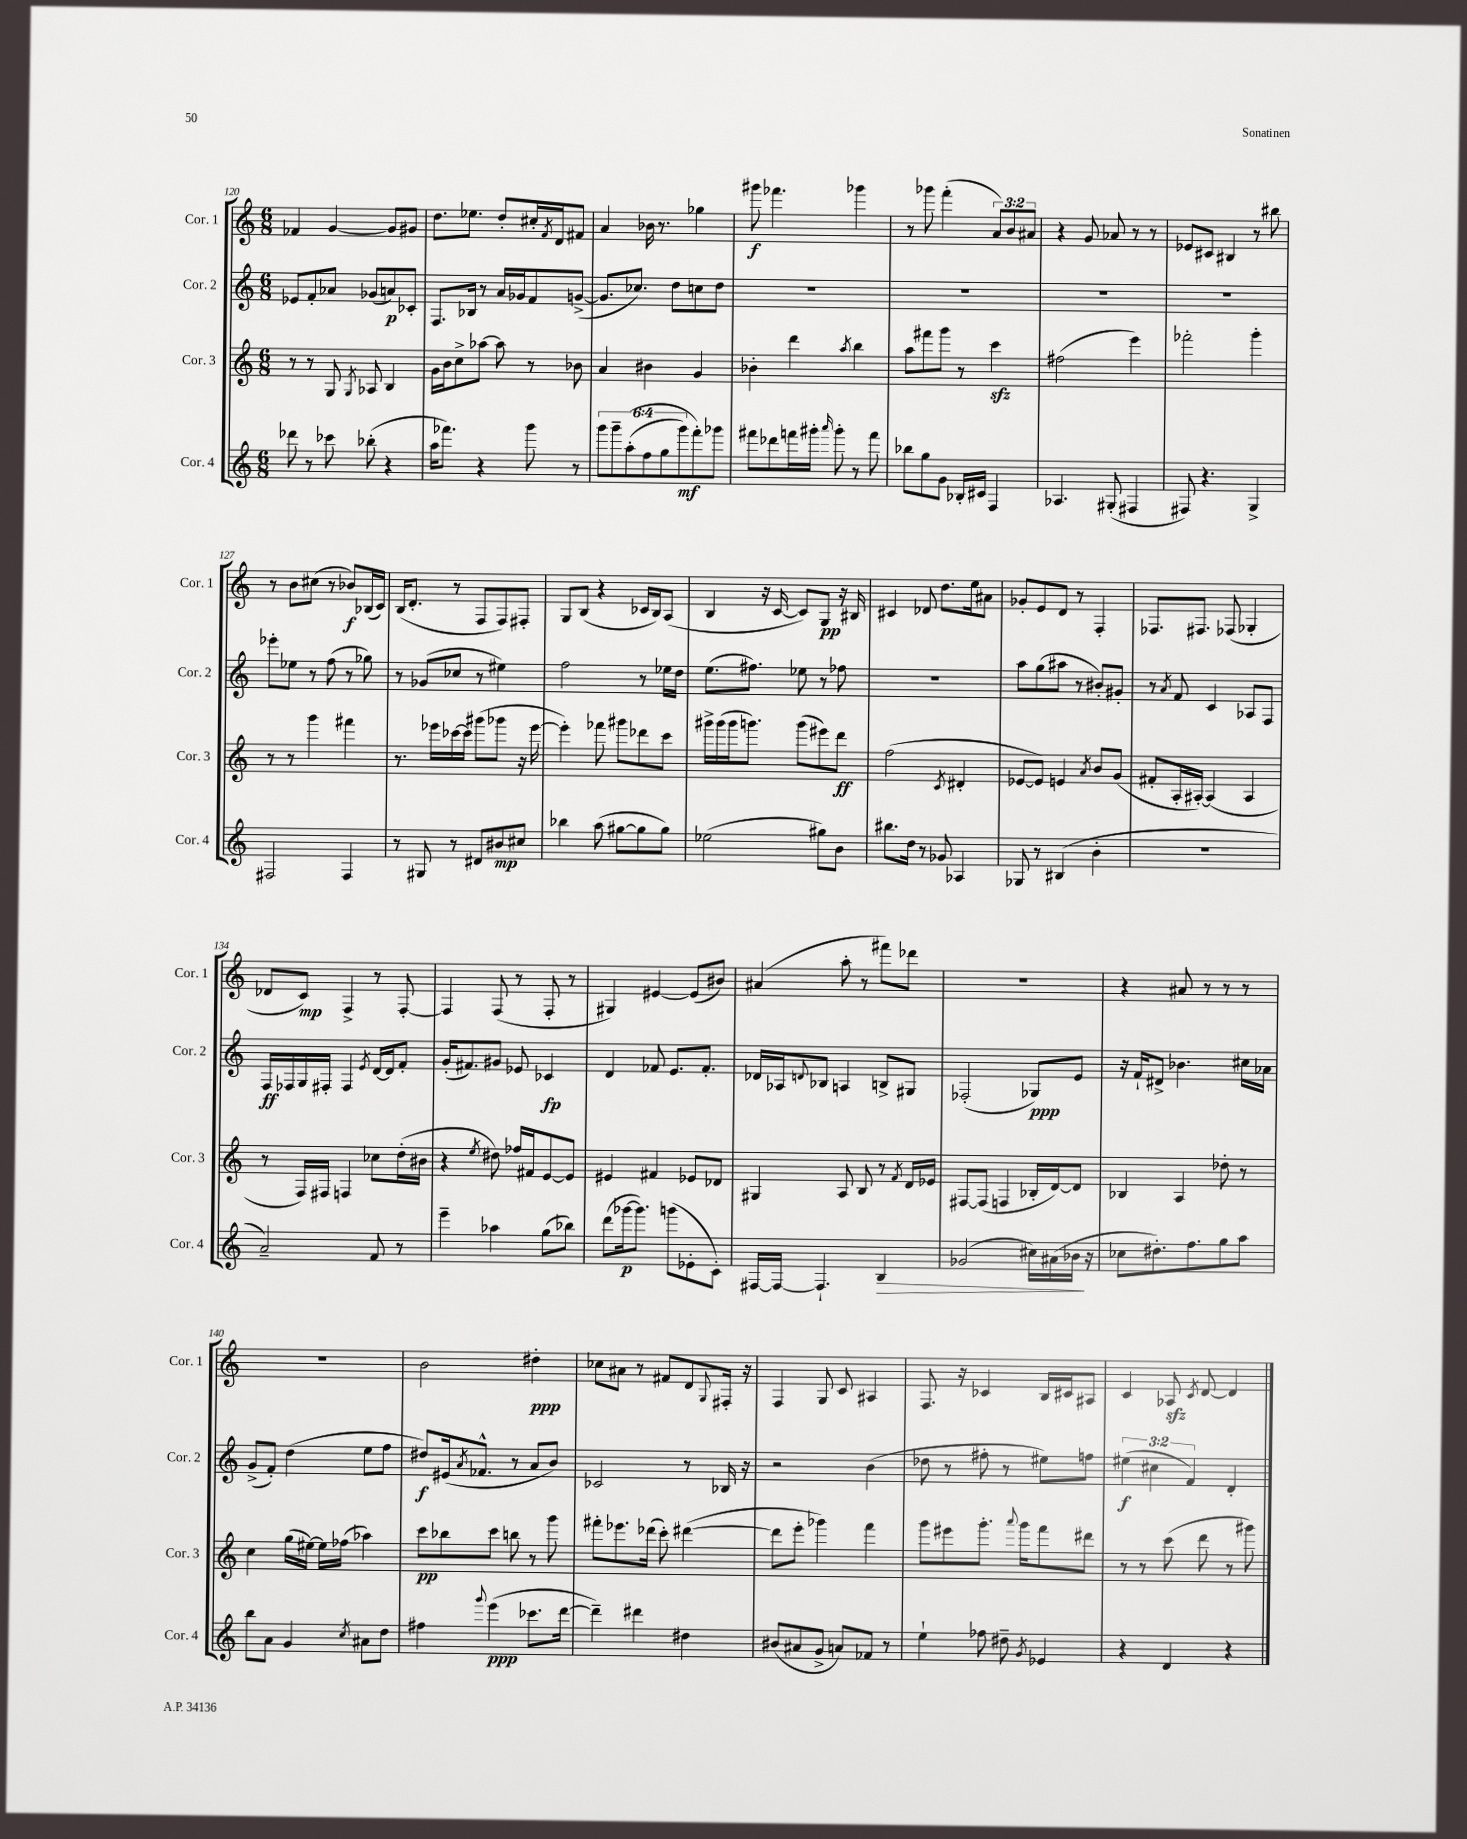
<<
\new StaffGroup <<
\new Staff = "s0" \with { instrumentName = "Cor. 1" shortInstrumentName = "Cor. 1" } {
    \clef treble \key c \major \numericTimeSignature \time 6/8 \override Staff.TupletNumber.text = #tuplet-number::calc-fraction-text
    fes'4 g'4~ g'8 gis'8 |
    d''8. ees''8. d''8-. cis''16-. \acciaccatura { f'8 } d'16 fis'8 |
    a'4 bes'16 r8. ges''4 |
    gis'''8\f fes'''4. ges'''4 |
    r8 ges'''8 f'''4-.( \tuplet 3/2 { a'8) b'8 ais'8 } |
    r4 g'8 aes'8 r8 r8 |
    ees'8 cis'8 bis4 r8 bis''8 |
    r8 b'8 cis''8( r8 bes'8\f) bes16( c'16) |
    b16( d'8.-. r8 f8 f8) fis8-. |
    g8 b8( r4 ces'16 b16) a8( |
    b4 r16 c'16~ c'8) g8\pp r16 bis16 |
    cis'4 des'8 d''8. e''16 ais'8 |
    ges'8-. e'8 d'8 r8 f4-. |
    fes8. fis8. fes8( ges4-. |
    des'8 c'8\mp) f4-> r8 f8~-. |
    f4 f8( r8 f8-. r8 |
    gis4) eis'4~ eis'8( bis'8) |
    ais'4( a''8-. r8 fis'''8) des'''8 |
    R2. |
    r4 ais'8 r8 r8 r8 |
    R2. |
    b'2 dis''4-.\ppp |
    ces''8 ais'8 r8 fis'8 d'8 \appoggiatura { g8 } fis16-. r16 |
    f4 g8 c'8 ais4 |
    f8. r16 ces'4 b16 cis'16 ais8 |
    c'4 aes8\sfz \acciaccatura { c'8 } d'8~ d'4 \bar "|." |
}
\new Staff = "s1" \with { instrumentName = "Cor. 2" shortInstrumentName = "Cor. 2" } {
    \clef treble \key c \major \numericTimeSignature \time 6/8 \override Staff.TupletNumber.text = #tuplet-number::calc-fraction-text
    ees'8 f'8-. aes'8 ges'8( a'8\p) ces'8-. |
    f8. bes16 r8 a'16 ges'16 f'8 g'8~->( |
    g'8. ces''8.) d''8 c''8 d''8 |
    R2. |
    R2. |
    R2. |
    R2. |
    ees'''8-. ees''8 r8 f''8( r8 ges''8) |
    r8 ges'8( ces''8 r8 eis''4) |
    f''2 r8 ees''16 d''16 |
    e''8.( fis''8.) ees''8 r8 fes''8 |
    R2. |
    a''8 g''8( ais''8 r8 bis'8-.) gis'8-. |
    r8 \acciaccatura { a'8 } f'8 c'4 aes8 f8 |
    f16\ff fes16 g16 fis16-. fis4 \acciaccatura { e'8 } d'16~ d'16 f'8-. |
    g'16-.( fis'8.) gis'8 ees'8 ces'4\fp |
    d'4 fes'8 e'8. fes'8.-. |
    des'16 aes16 \appoggiatura { d'8 } bes8 a4 b8-> gis8 |
    fes2-.( ges8\ppp) e'8 |
    r16 f'16-! dis'8-> bes'4. cis''16 aes'16 |
    g'8->( f'8-.) d''4( e''8 f''8 |
    dis''8\f) eis'16( \acciaccatura { a'8 } fes'8.-^ r8 a'8 b'8) |
    ces'2 r8 bes16 r16 |
    r2 b'4( |
    des''8 r8 fis''8-. r8 eis''8) f''8 |
    \tuplet 3/2 { eis''4\f( cis''4 f'4) } d'4-. \bar "|." |
}
\new Staff = "s2" \with { instrumentName = "Cor. 3" shortInstrumentName = "Cor. 3" } {
    \clef treble \key c \major \numericTimeSignature \time 6/8
    r8 r8 g8 \acciaccatura { g8 } aes8 b4 |
    g'16 b'16 c''8-> aes''8~ aes''8 r8 bes'8 |
    a'4 bis'4 g'4 |
    bes'4-. d'''4 \acciaccatura { a''8 } b''4 |
    a''8 fis'''8 g'''8 r8 c'''4\sfz |
    fis''2( e'''4) |
    fes'''2-. g'''4-. |
    r8 r8 g'''4 fis'''4 |
    r8. ees'''16 ces'''16~ ces'''16 gis'''8( ges'''8 r16 ees'''16~ |
    ees'''4-.) fes'''8 gis'''8 des'''8 c'''8 |
    gis'''16-> gis'''16( gis'''16 g'''8.) g'''8( eis'''8) d'''8\ff |
    f''2( \acciaccatura { c'8 } dis'4-. |
    ees'8~ ees'8) e'4 \acciaccatura { a'8 } b'8 g'8( |
    fis'8-. a16-. ais16~-.) ais4( ais4 |
    r8 f16) fis16 f4 ces''8 d''16-.( bis'16 |
    r4 \acciaccatura { e''8 } dis''8) fes''16 fis'16 e'8~ e'8 |
    eis'4 fis'4 ees'8 des'8 |
    gis4 a8 b8 r8 \acciaccatura { f'8 } d'16 ees'16 |
    fis8~ fis8( f4 bes16-. d'16~) d'8 |
    bes4 a4 des''8-. r8 |
    c''4 g''16( eis''16~) eis''16 fes''16( aes''4) |
    c'''8\pp bes''8 c'''8 b''8 r8 g'''8 |
    fis'''8-. ees'''8. des'''16( c'''8-.) dis'''4~( |
    dis'''8 e'''8-. ges'''4) f'''4 |
    g'''8 eis'''8 g'''8.-. \appoggiatura { a'''8 } g'''16 f'''8 dis'''8 |
    r8 r8 c'''8( d'''8 r8 gis'''8) \bar "|." |
}
\new Staff = "s3" \with { instrumentName = "Cor. 4" shortInstrumentName = "Cor. 4" } {
    \clef treble \key c \major \numericTimeSignature \time 6/8 \override Staff.TupletNumber.text = #tuplet-number::calc-fraction-text
    des'''8 r8 ces'''8 bes''8-.( r4 |
    a''16 fes'''8.) r4 g'''8 r8 |
    \tuplet 6/4 { g'''8 g'''8-- a''8-.(\( f''8 g''8 g'''8\mf) } f'''8-.\) ges'''8 |
    fis'''8 des'''8 f'''16 gis'''16-. \grace { a'''16 } gis'''8-. r8 f'''8 |
    bes''8 g''8 g'8 bes16-. cis'16 f4 |
    aes4. gis8-.( fis4 |
    fis8) r4. g4-> |
    fis2 fis4 |
    r8 gis8 r8 dis'8 bis'8\mp cis''8 |
    bes''4 a''8( gis''8~ gis''8 gis''8) |
    ees''2( gis''8) b'8 |
    bis''8. d''16 r8 ges'8 aes4 |
    ges8 r8 bis4( b'4-. |
    R2. |
    a'2--) f'8 r8 |
    e'''4-- aes''4 g''8( bes''8) |
    d'''8( ges'''16~\p ges'''8.) g'''8( ees'8-. c'8-.) |
    fis16~ fis16~ fis4.-! b4\> |
    ges'2( cis''16) ais'16( bes'16\! r16 |
    ces''8 dis''8.-.) f''8. g''8 a''8 |
    b''8 a'8 g'4 \acciaccatura { c''8 } ais'8 d''8 |
    fis''4 \appoggiatura { g'''8 } e'''4\ppp( ces'''8. d'''16~ |
    d'''4--) dis'''4 dis''4 |
    bis'8( ais'8 g'8-> a'8) fes'8 r8 |
    e''4-! fes''8 dis''8-- \acciaccatura { g'8 } ees'4 |
    r4 d'4 r4 \bar "|." |
}
>>
>>
\layout { \context { \Score currentBarNumber = #120 } }
